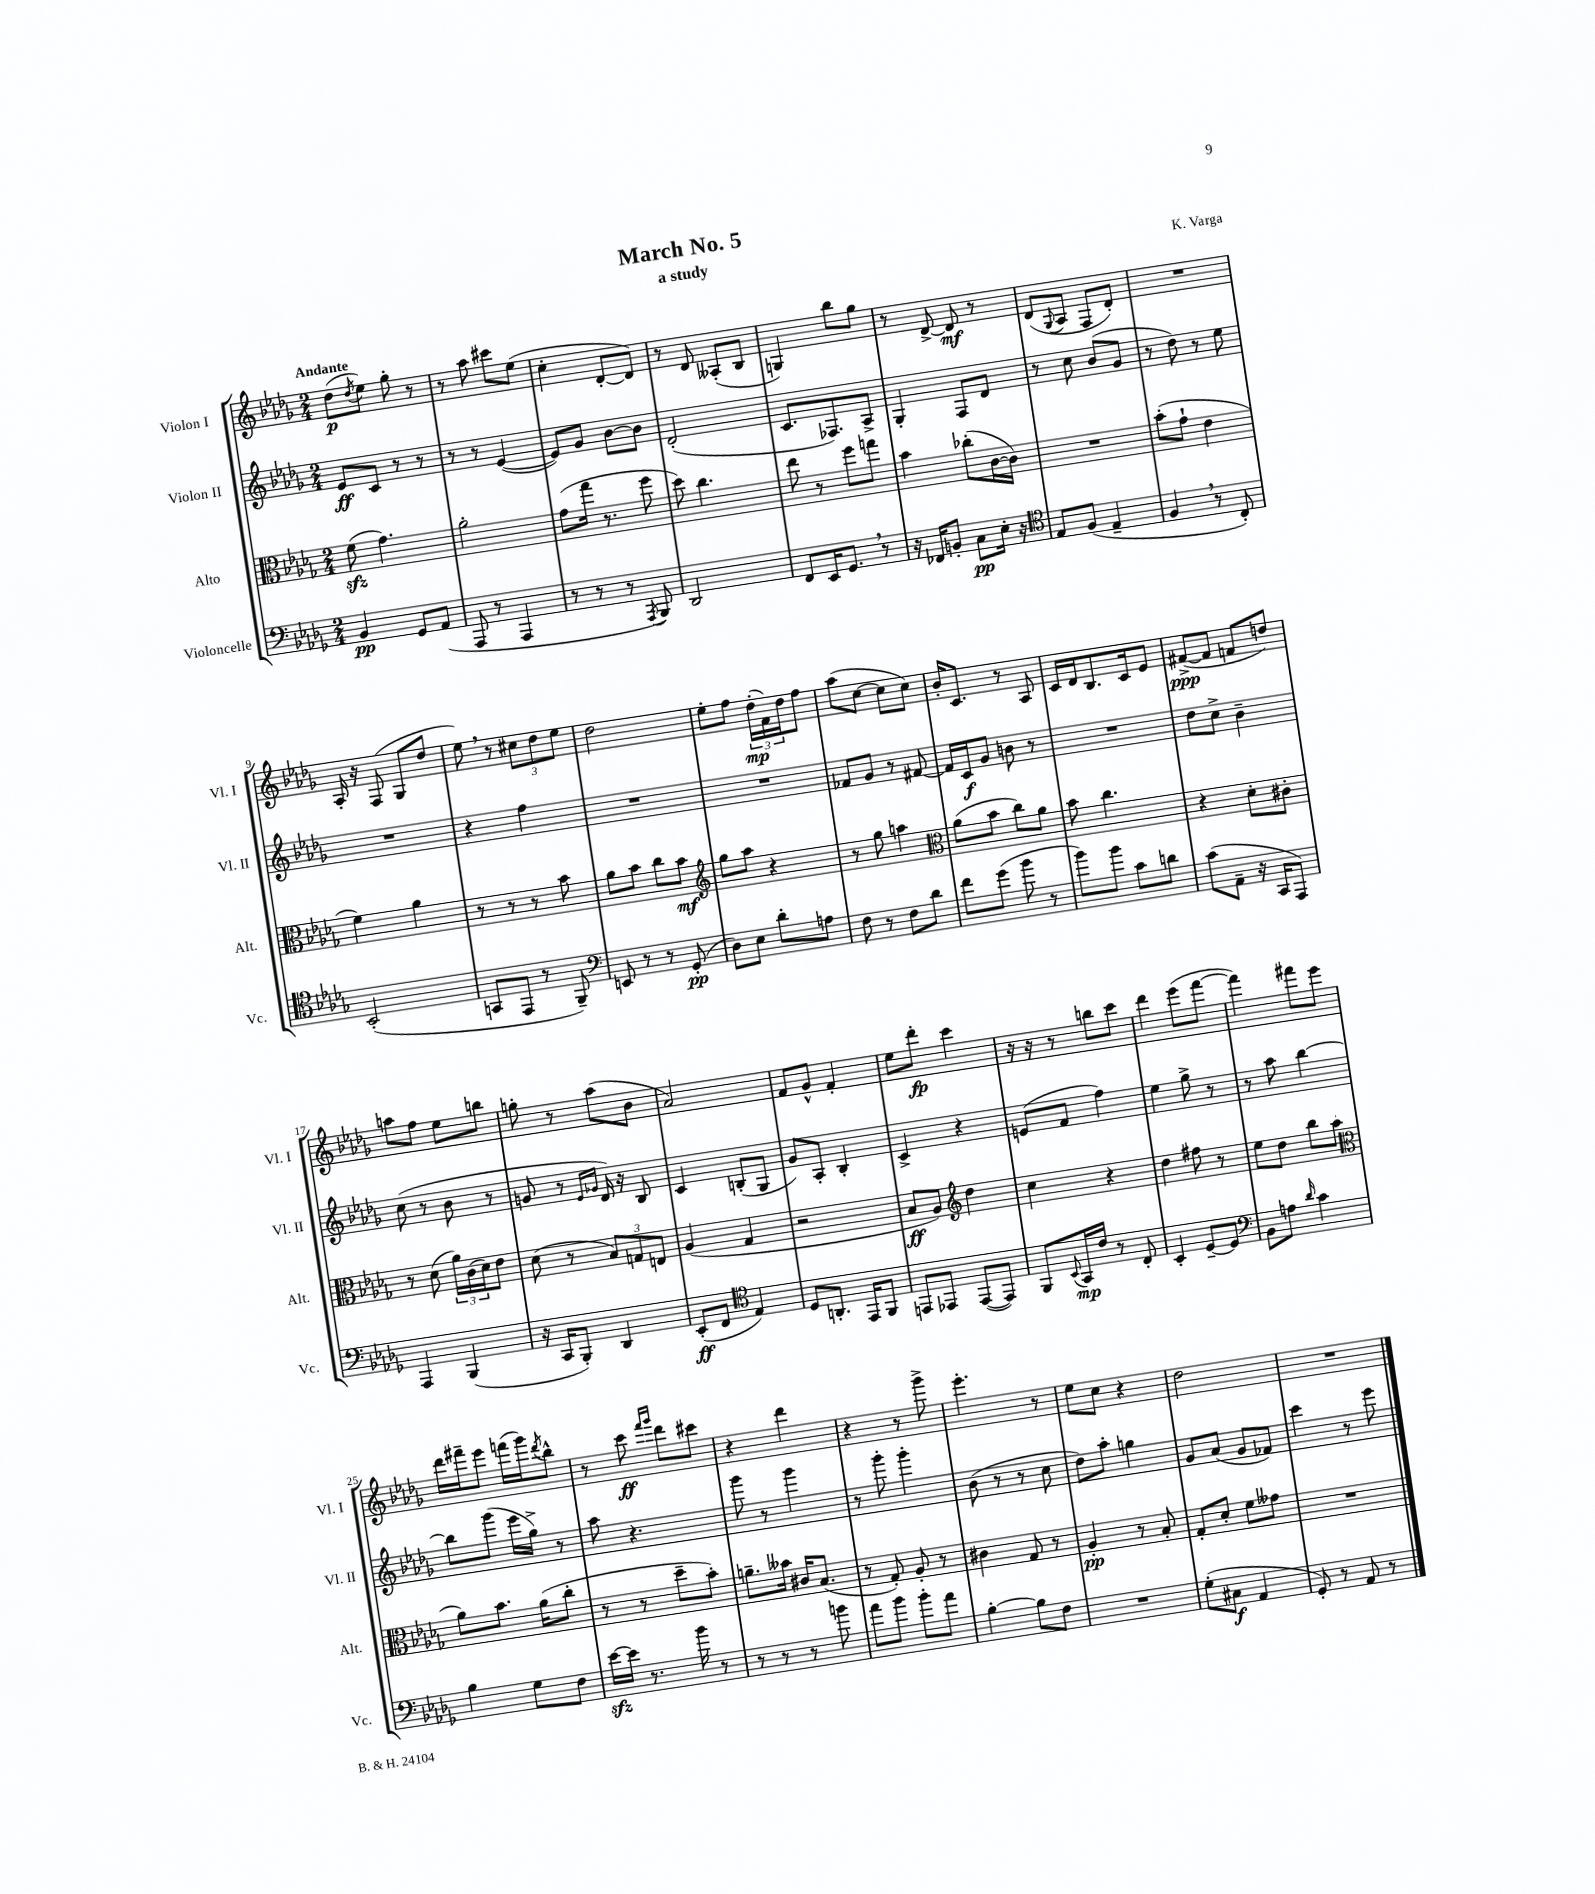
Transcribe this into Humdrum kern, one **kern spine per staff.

**kern	**kern	**kern	**kern
*staff4	*staff3	*staff2	*staff1
*clefF4	*clefC3	*clefG2	*clefG2
*k[b-e-a-d-g-]	*k[b-e-a-d-g-]	*k[b-e-a-d-g-]	*k[b-e-a-d-g-]
*M2/4	*M2/4	*M2/4	*M2/4
4BB-/	(8f\	8e-/L	(8dd-\L
.	.	.	8qdd-/
.	4.g-\)	8c/J	8ee-\J)
8GG-/L	.	8r	8gg-'\
(8AA-/J	.	8r	8r
=	=	=	=
8AAA-/	2a-'\	8r	8r
8r	.	8r	8aa-\
4AAA-/	.	([4e-/	8ccc#\L
.	.	.	(8ee-\J
=	=	=	=
8r	(8g-\L	8e-/]L)	4cc'\
8r	16gg-\Jk	8g-/J	.
.	8.r	.	.
8r	.	[8b-\L	[8d-'/L
8qAAA-/	.	.	.
8BBB-/)	8ff\	8b-\]J	8d-/]J)
=	=	=	=
2DD-/	8dd-\)	(2d-'/	8r
.	4.cc\	.	8d-/
.	.	.	(8A--'/L
.	.	.	8B-/J
=	=	=	=
8FF/L	8ee-\	8.c/L	4G/)
16EE-/K	8r	.	.
8.GG-/J	.	8.F-/)	.
.	8ff\L	.	8bb-\L
8r	8gg\J	8A-^/J	8gg-\J
=	=	=	=
16r	4b-\	4G-'/	8r
16FF-/LK	.	.	.
8BB'/J	.	.	[8d-^/
8C\L	(8cc-'\L	8F/L	8d-/]
16E-'\Jk	[16c\L	8d-/J	8r
16r	16c\]JJ)	.	.
=	=	=	=
*clefC4	*	*	*
8E-/L	2r	8r	(8d-/L
.	.	.	8qqG-/
(8F/J	.	8cc\	8A-/J
4E-~/	.	(8b-/L	8F/L
.	.	8g-/J	8d-'/J)
=	=	=	=
4F/	(8b-'\L	8r	2r
.	8g-`\J	8dd-\)	.
8r	4e-\	8r	.
8C'/)	.	8ee-\	.
=	=	=	=
(2BB-'/	4f\)	2r	16A-'/
.	.	.	16r
.	.	.	(8F/
.	4a-\	.	8G-/L
.	.	.	8dd-/J
=	=	=	=
8GG/L	8r	4r	8ee-\)
8EE-/J	8r	.	8r
8r	8r	4ff\	12cc#\L
.	.	.	12dd-\
8FF~/)	8b-\	.	.
.	.	.	12ee-\J
=	=	=	=
*clefF4	*	*	*
8EE/	8a-\L	2r	2dd-\
8r	8b-\J	.	.
8r	8cc\L	.	.
(8GG-'/	8b-\J	.	.
=	=	=	=
*	*clefG2	*	*
8D-\L)	8gg-\L	2r	8ee-'\L
8E-\J	8aa-\J	.	8ff\J
8d-'\L	4r	.	(24dd-'\LL
.	.	.	24f\)
.	.	.	24dd-\J
8A\J	.	.	8ff\J
=	=	=	=
8F\	8r	8f-/L	(8aa-\L
8r	8gg-\	8g-/J	[8cc\J
8F\L	4aa\	8r	8cc\]L
8d-\J	.	[8f#/	8cc\J)
=	=	=	=
*	*clefC3	*	*
8f\L	(8a-\L	16f#/]LL	16b-'/LK
.	.	16c/J	8.c/J
(8g-\J	8b-\J	8g-/J	.
8b-\	8cc\L)	8b\	8r
8r	8a-\J	8r	8A-/
=	=	=	=
8b-\L)	8b-\	2r	16c/LL
.	.	.	16d-/J
8b-\J	4.cc\	.	8.B-/
8c\L	.	.	.
.	.	.	16c/k
8d\J	.	.	8e-/J
=	=	=	=
(8c\L	4r	8dd-\L	([8f#^/L
8AA-~\J	.	8cc^\J	8f#/]J
16r	8d-'\L	4b-~\	8f/L
16CC/LK	.	.	.
8AAA-/J)	8c#'\J	.	8dd/J)
=	=	=	=
4AAA-/	8r	(8cc\	8aa\L
.	(8d-\	8r	8ff\J
(4BBB-/	24a-\LL)	8b-\	8ee-\L
.	(24c\	.	.
.	24d-\J)	.	.
.	8e-\J	8r	8bb\J
=	=	=	=
16r	(8d-\	8g/	8gg'\
16CC/LK	.	.	.
8BBB-'/J)	8r	8r	8r
.	.	16qqe-/LL	.
.	.	16qqg-/JJ	.
4DD-/	12B-/L)	16d-/)	(8aa-\L
.	.	16r	.
.	12G/	.	.
.	.	8B-/	8b-\J
.	12E/J	.	.
=	=	=	=
(8EE-'/L	(4A-/	4c/	2a-/)
8FF/J	.	.	.
*clefC4	*	*	*
4E-/)	4G-/	(8B'/L	.
.	.	8G-/J	.
=	=	=	=
8D-/L	2r	8g-/L)	8f/L
8.AA'/J	.	8A-'/J	8g-^^/J
.	.	4B-'/	4f'/
16EE-/LK	.	.	.
8FF/J	.	.	.
=	=	=	=
8EE/L	8B-/L	4c^/	8ee-\L
8EE-/J	8A-/J)	.	8ddd-'\J
*	*clefG2	*	*
([8EE-/L	4dd-\	4r	4ccc\
8EE-/]J)	.	.	.
=	=	=	=
8FF/L	4cc\	(8e/L	16r
.	.	.	16r
8qqBB-/	.	.	.
16GG-/L	.	8f/J	8r
16c/JJ	.	.	.
8r	4r	4ff\)	8bb\L
8C'/	.	.	8ccc\J
=	=	=	=
4BB-'/	4dd-\	4ee-\	4ddd-\
[8D-~/L	8ff#\	8gg-^\	(8eee-\L
8D-/]J	8r	8r	[8fff\J
=	=	=	=
*clefF4	*	*	*
8BB-\L	8ee-\L	8r	4fff\])
8A\J	8dd-\J	8aa-\	.
16qqd-/	.	.	.
4c\	8bb-\L	[4bb-\	8fff#\L
.	(8aa-\J	.	8eee-\J
=	=	=	=
*	*clefC3	*	*
4B-\	8a-\L)	8bb-\]L	16ddd-\LL
.	.	.	16fff#~\J
.	8.b-\J	(8ggg-\J	8eee-\J
8G-\L	.	16eee-\LL	(16fff\LL
.	(16a-\LK	16gg-^\JJ)	16ggg-\J)
.	.	.	8qddd-/
8F\J	8cc'\J	8r	8bb-^^\J
=	=	=	=
[16e-\LL	8r	8aa-\	8r
16e-\]JJ	.	.	.
8.r	8r	4.r	8ccc\
.	.	.	16qqfff/LL
.	.	.	16qqggg-/JJ
.	8dd-~\L	.	8ddd-\L
16b-\	.	.	.
8r	8b-'\J)	.	8ccc#\J
=	=	=	=
8r	8.a~\L	8ggg-\	4r
8r	.	8r	.
.	16b--\Jk	.	.
8r	16c#/LK	4ggg-\	4ddd-\
.	(8.B-/J	.	.
8b\	.	.	.
=	=	=	=
8a-\L	8r	8r	4r
8b-\J	8G-'/)	8ggg-'\	.
8b-'\L	8A-'/	4ggg-'\	8r
8a-\J	8r	.	8ggg-^\
=	=	=	=
[4B-'\	4c#\	(8b-\	4.eee-'\
.	.	8r	.
8B-\]L	8G-/	8r	.
8F\J	8r	8cc\	8r
=	=	=	=
2r	4A-'/	8dd-\L)	8ee-\L
.	.	8aa-'\J	8cc\J
.	8r	4gg\	4r
.	8B-'/	.	.
=	=	=	=
(8G-'\L	8G-'/L	8g-/L	2dd-\
8C#\J	8d-'/J	(8a-/J	.
4AA-/	8f\L	8g-/L	.
.	8g--\J	8f-/J)	.
=	=	=	=
8GG-'/)	2r	4ccc\	2r
8r	.	.	.
8AA-/	.	8r	.
8r	.	8eee-\	.
==	==	==	==
*-	*-	*-	*-
